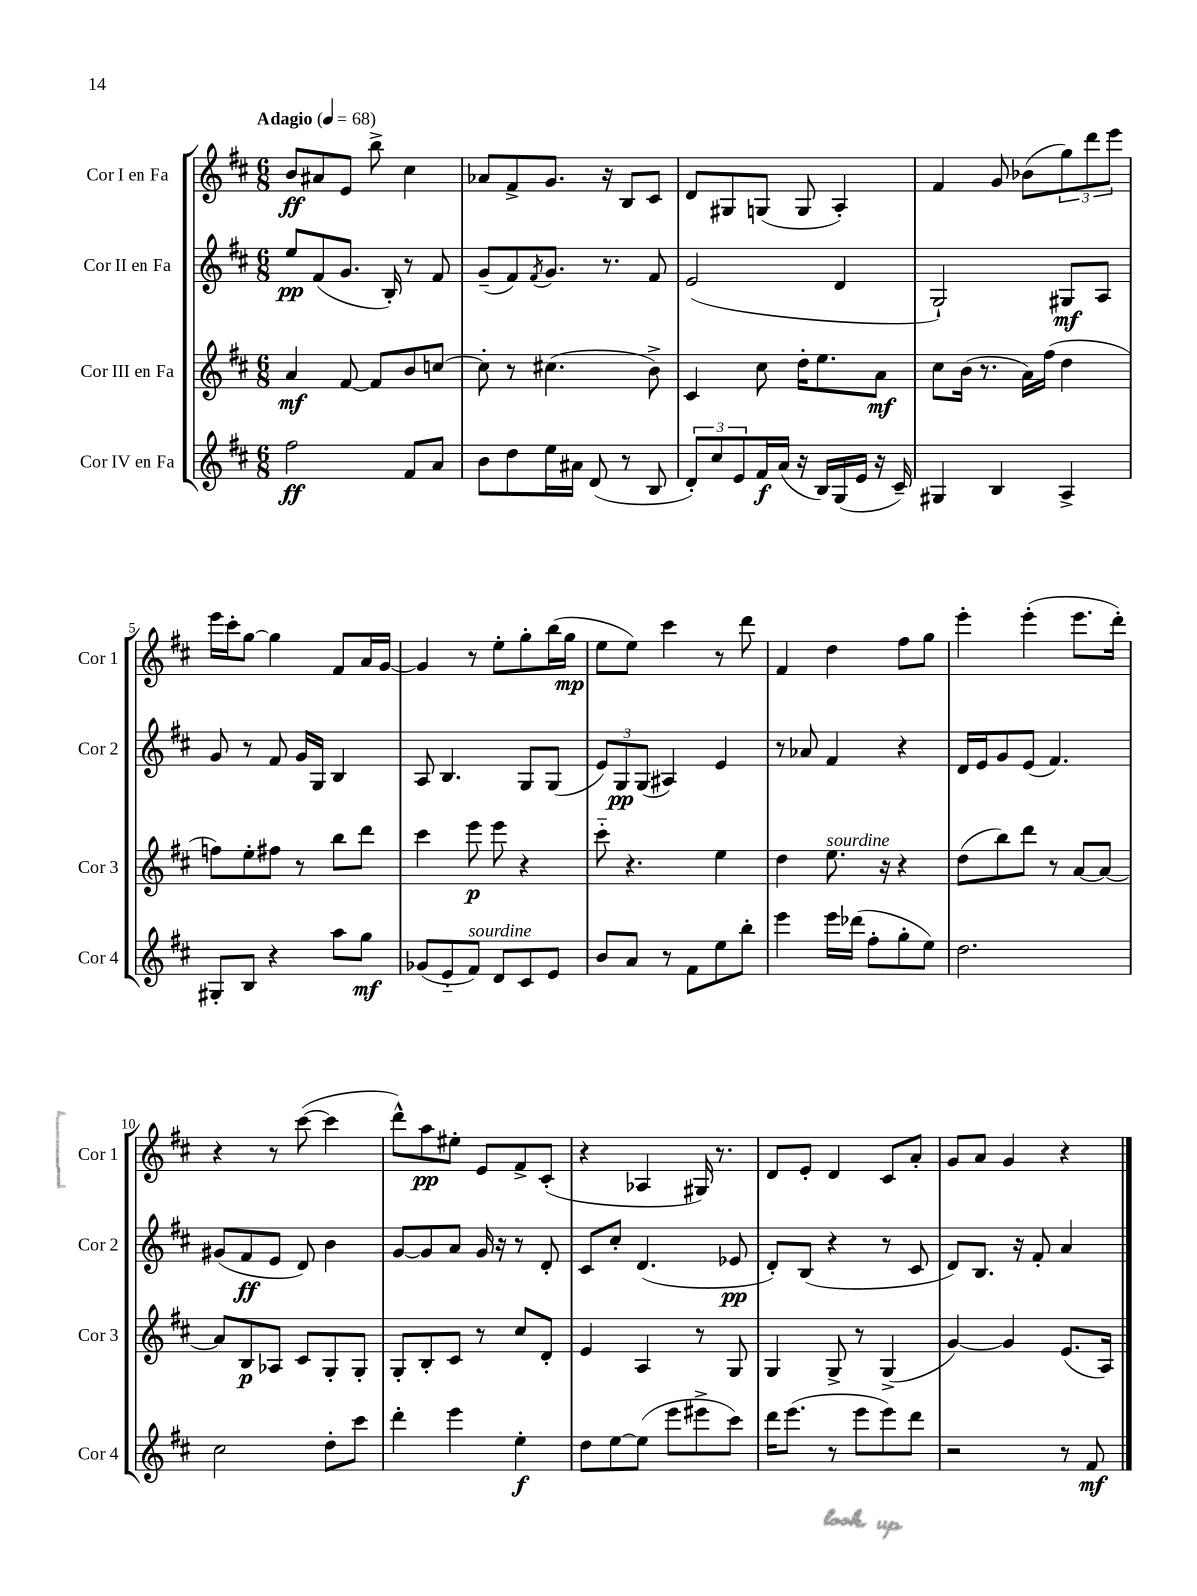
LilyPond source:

<<
\new StaffGroup <<
\new Staff = "s0" \with { instrumentName = "Cor I en Fa" shortInstrumentName = "Cor 1" } {
    \clef treble \key d \major \numericTimeSignature \time 6/8 \tempo "Adagio" 4 = 68
    b'8\ff ais'8 e'8 b''8-> cis''4 |
    aes'8 fis'8-> g'8. r16 b8 cis'8 |
    d'8 gis8 g8( g8 a4-.) |
    fis'4 g'8 bes'8( \tuplet 3/2 { g''8) d'''8 e'''8 } |
    e'''16 cis'''16-. g''8~ g''4 fis'8 a'16 g'16~ |
    g'4 r8 e''8-. g''8-. b''16( g''16\mp |
    e''8 e''8) cis'''4 r8 d'''8 |
    fis'4 d''4 fis''8 g''8 |
    e'''4-. e'''4-.( e'''8. d'''16-.) |
    r4 r8 cis'''8~( cis'''4 |
    d'''8-^) a''8\pp eis''8-. e'8 fis'8-> cis'8-.( |
    r4 aes4 gis16) r8. |
    d'8 e'8-. d'4 cis'8 a'8-. |
    g'8 a'8 g'4 r4 \bar "|." |
}
\new Staff = "s1" \with { instrumentName = "Cor II en Fa" shortInstrumentName = "Cor 2" } {
    \clef treble \key d \major \numericTimeSignature \time 6/8
    e''8\pp fis'8( g'8. b16-.) r8 fis'8 |
    g'8--( fis'8) \acciaccatura { fis'8 } g'8. r8. fis'8 |
    e'2( d'4 |
    g2-!) gis8\mf a8 |
    g'8 r8 fis'8 g'16 g16 b4 |
    a8 b4. g8 g8( |
    \tuplet 3/2 { e'8) g8\pp g8( } ais4) e'4 |
    r8 aes'8 fis'4 r4 |
    d'16 e'16 g'8 e'8( fis'4.) |
    gis'8( fis'8\ff e'8 d'8) b'4 |
    g'8~ g'8 a'8 g'16 r16 r8 d'8-. |
    cis'8 cis''8-. d'4.( ees'8\pp |
    d'8-.) b8( r4 r8 cis'8 |
    d'8) b8. r16 fis'8-. a'4 \bar "|." |
}
\new Staff = "s2" \with { instrumentName = "Cor III en Fa" shortInstrumentName = "Cor 3" } {
    \clef treble \key d \major \numericTimeSignature \time 6/8
    a'4\mf fis'8~ fis'8 b'8 c''8~ |
    c''8-. r8 cis''4.( b'8->) |
    cis'4 cis''8 d''16-. e''8. a'8\mf |
    cis''8 b'16( r8. a'16) fis''16( d''4 |
    f''8) e''8-. fis''8 r8 b''8 d'''8 |
    cis'''4 e'''8\p e'''8 r4 |
    cis'''8-_ r4. e''4 |
    d''4 e''8.^\markup { \italic "sourdine" } r16 r4 |
    d''8( b''8) d'''8 r8 a'8~ a'8~ |
    a'8 b8\p aes8 cis'8 g8-. g8-. |
    g8-. b8-. cis'8 r8 cis''8 d'8-. |
    e'4 a4 r8 g8 |
    g4 g8-> r8 g4->( |
    g'4~) g'4 e'8.( a16) \bar "|." |
}
\new Staff = "s3" \with { instrumentName = "Cor IV en Fa" shortInstrumentName = "Cor 4" } {
    \clef treble \key d \major \numericTimeSignature \time 6/8
    fis''2\ff fis'8 a'8 |
    b'8 d''8 e''16 ais'16 d'8( r8 b8 |
    \tuplet 3/2 { d'8-.) cis''8 e'8 } fis'16\f a'16( r16 b16) g16( e'16 r16 cis'16--) |
    gis4 b4 a4-> |
    gis8-. b8 r4 a''8 g''8\mf |
    ges'8( e'8-_ fis'8^\markup { \italic "sourdine" }) d'8 cis'8 e'8 |
    b'8 a'8 r8 fis'8 e''8 b''8-. |
    e'''4 e'''16 des'''16( fis''8-. g''8-. e''8) |
    d''2. |
    cis''2 d''8-. cis'''8 |
    d'''4-. e'''4 e''4-.\f |
    d''8 e''8~ e''8( e'''8 eis'''8-> cis'''8) |
    d'''16 e'''8.( r8 e'''8 e'''8) d'''8 |
    r2 r8 fis'8\mf \bar "|." |
}
>>
>>
